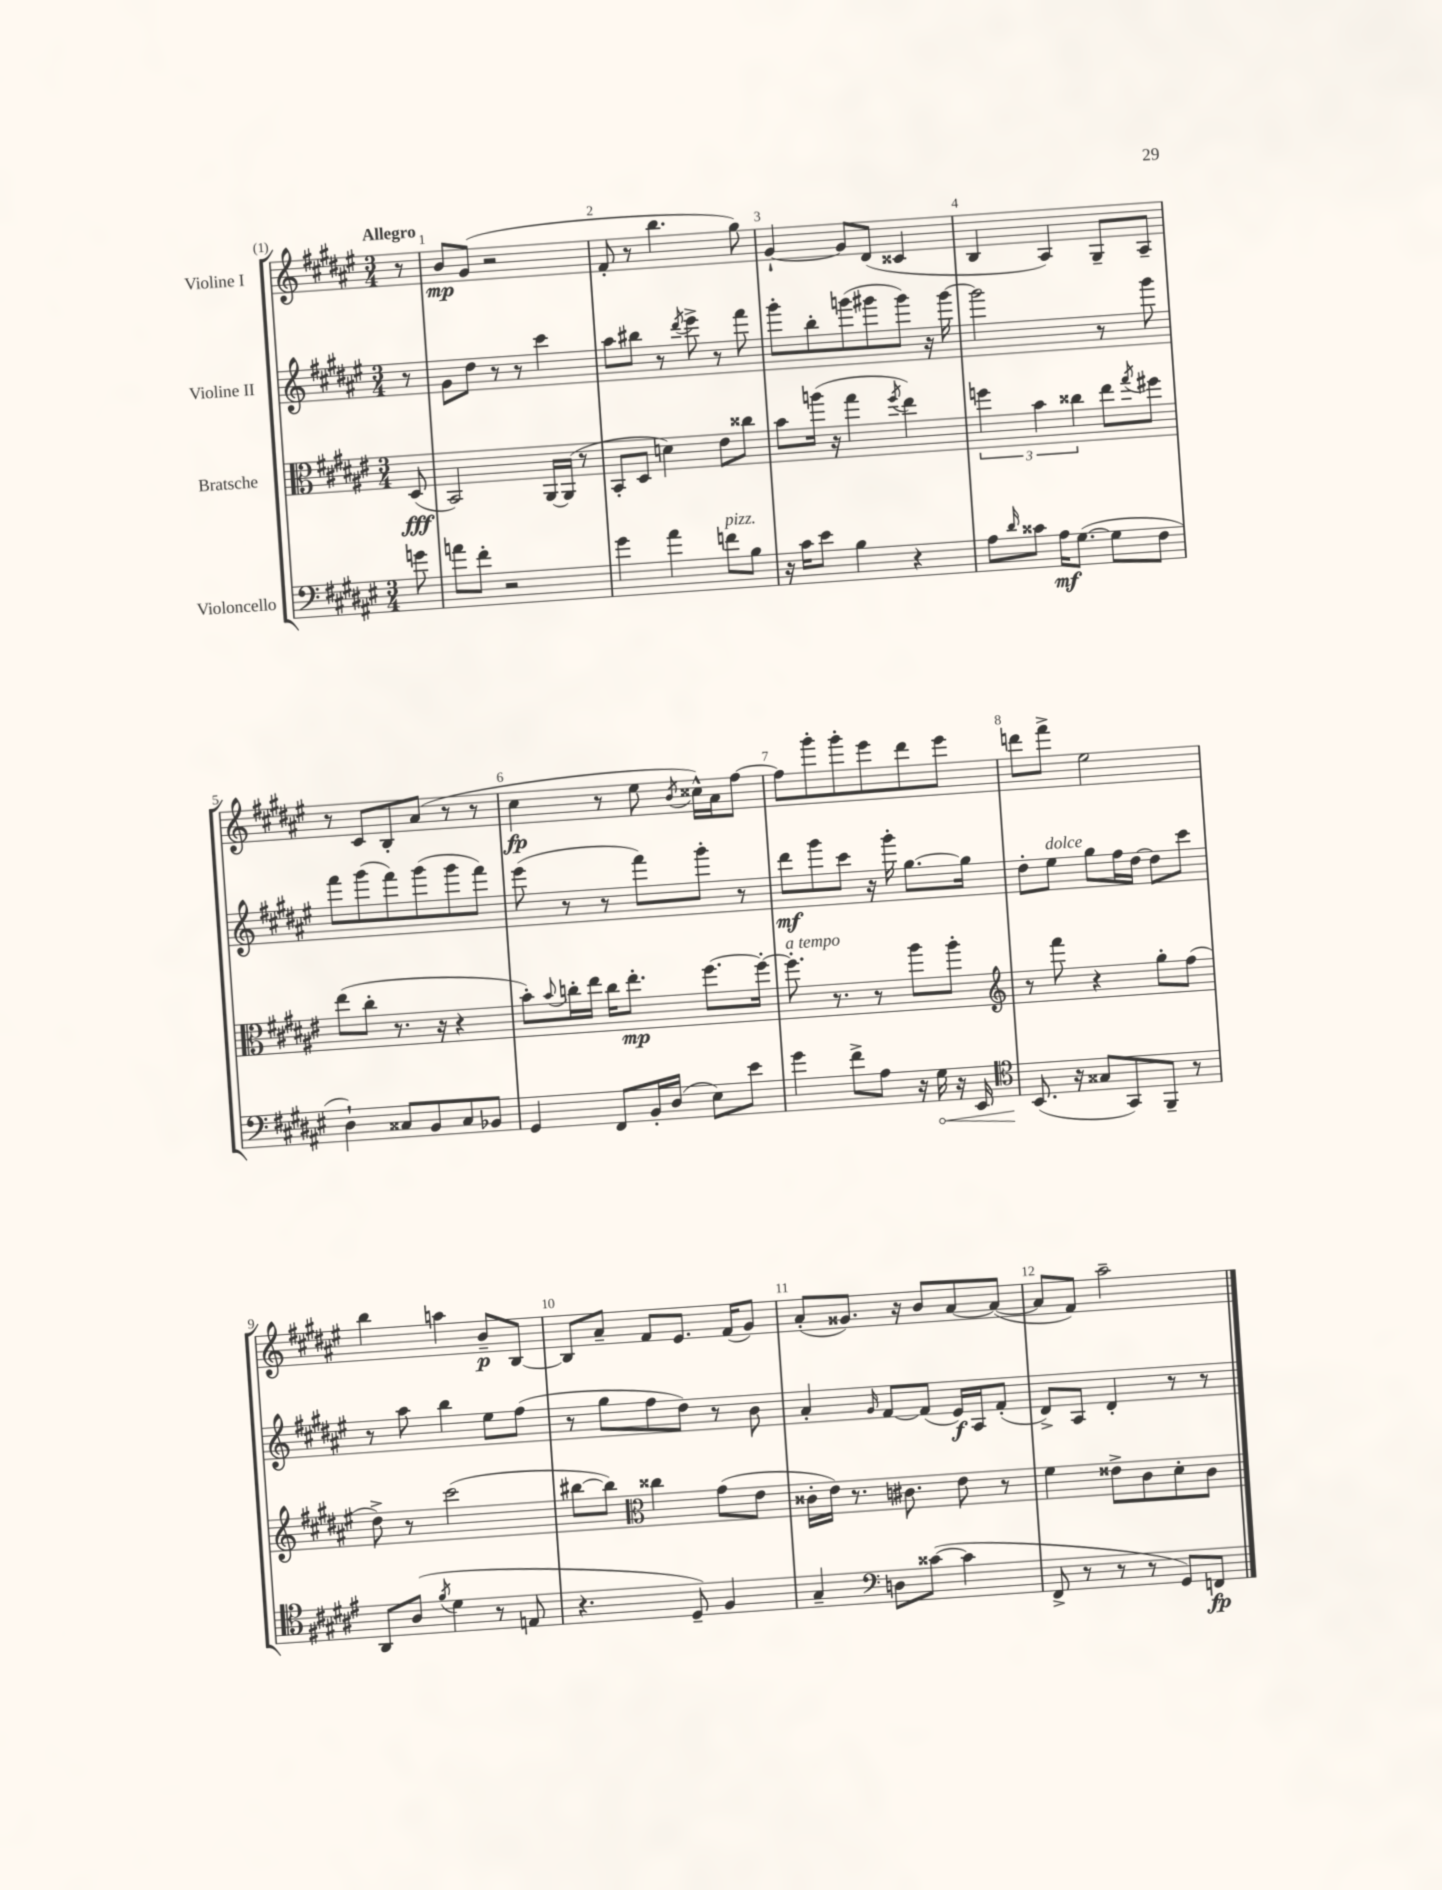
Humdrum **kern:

**kern	**kern	**kern	**kern
*staff4	*staff3	*staff2	*staff1
*clefF4	*clefC3	*clefG2	*clefG2
*k[f#c#g#d#a#e#]	*k[f#c#g#d#a#e#]	*k[f#c#g#d#a#e#]	*k[f#c#g#d#a#e#]
*M3/4	*M3/4	*M3/4	*M3/4
8g	(8D#	8r	8r
=	=	=	=
8a	2BB)	8g#	8b
8f#'	.	8dd#	(8g#
2r	.	8r	2r
.	.	8r	.
.	[16AA#	4ccc#	.
.	(16AA#]	.	.
.	8r	.	.
=	=	=	=
4g#	8BB'	8aa#	8f#'
.	8D#	8bb#	8r
4a#	4d)	8r	4.bb
.	.	8qddd#	.
.	.	8eee#^	.
8f	8e#	8r	.
8B	8cc##	8fff#	8gg#)
=	=	=	=
16r	8b	8ggg#'	[4g#`
16c#	.	.	.
8e#	(16aa	8bb'	.
.	16r	.	.
4B	4gg#	(8ggg	8g#]
.	.	8ggg#	(8d#
.	8qff#	.	.
4r	4ee#)	8ggg#)	4c##
.	.	16r	.
.	.	[16ggg#	.
=	=	=	=
8A#	6ff	2ggg#]	4B
16qqd#	.	.	.
8c##	.	.	.
.	6b	.	.
16A#	.	.	4A#)
([8.G#	.	.	.
.	6cc##	.	.
8G#]	8ee#	8r	8G#~
.	8qgg#	.	.
8F#	8ff#	8ggg#	8A#~
=	=	=	=
4D#`)	(8ee#	8fff#	8r
.	8cc#'	(8ggg#	8c#
8C##	8.r	8fff#)	8B'
8BB	.	(8ggg#	(8a#
.	16r	.	.
8C##	4r	8ggg#	8r
8BB-	.	8fff#)	8r
=	=	=	=
4GG#	8b')	(8eee#	4cc#
.	8qqb	.	.
.	16cc'	8r	.
.	16ee#	.	.
8FF#	16cc	8r	8r
.	8.ee#'	.	.
16BB'	.	8fff#)	8ee#
(16D#	.	.	.
.	.	.	8qb
8E#)	[8.ff#	8ggg#'	16cc##^^)
.	.	.	16a#
8e#	.	8r	[8ff#
.	16ff#'_	.	.
=	=	=	=
4g#	8.ff#']	8ddd#	8ff#]
.	.	8ggg#	8ggg#'
.	8.r	.	.
8f#^	.	8ccc#	8ggg#'
8A#	8r	16r	8eee#
.	.	16ggg#'	.
16r	8aa#	[8.gg#	8ddd#
16G#	.	.	.
16r	8aa#'	.	8eee#
16EE#	.	16gg#]	.
=	=	=	=
*clefC4	*clefG2	*	*
(8.BB	8r	8dd#'	8ddd
.	8fff#	8ee#	8fff#^
16r	.	.	.
8G##	4r	8gg#	2ee#
8GG#)	.	16ff#	.
.	.	[16dd#	.
8FF#~	8gg#'	8dd#]	.
8r	(8ff#	8ccc#	.
=	=	=	=
8AA#	8dd#^)	8r	4bb
(8A#	8r	8aa#	.
8qf#	.	.	.
4d#	(2ccc#	4bb	4aa
8r	.	8ee#	8b~
8E	.	(8ff#	[8B
=	=	=	=
4.r	[8bb#	8r	8B]
.	8bb#])	8gg#	8a#~
*	*clefC3	*	*
.	4cc##	8ff#	8f#
8D#~)	.	8dd#)	8.e#
4F#	(8g#	8r	.
.	.	.	(16f#
.	8e#	8b	8g#)
=	=	=	=
4G#~	16c##'	4a#'	(8a#'
.	16e#)	.	.
.	8.r	.	8.g##)
*clefF4	*	*	*
.	.	16qqg#	.
8D	.	[8f#	.
.	8.c#	.	16r
([8c##	.	(8f#]	8b
4c##]	8e#	16e#)	[8a#
.	.	16A#	.
.	8r	(8f#'	(8a#_
=	=	=	=
8FF#^	4f#	8d#^)	8a#]
8r	.	8A#	8f#)
8r	8e##^	4d#'	2aa#~
8r	8c#	.	.
8GG#)	8d#'	8r	.
8FF	8c#	8r	.
==	==	==	==
*-	*-	*-	*-
